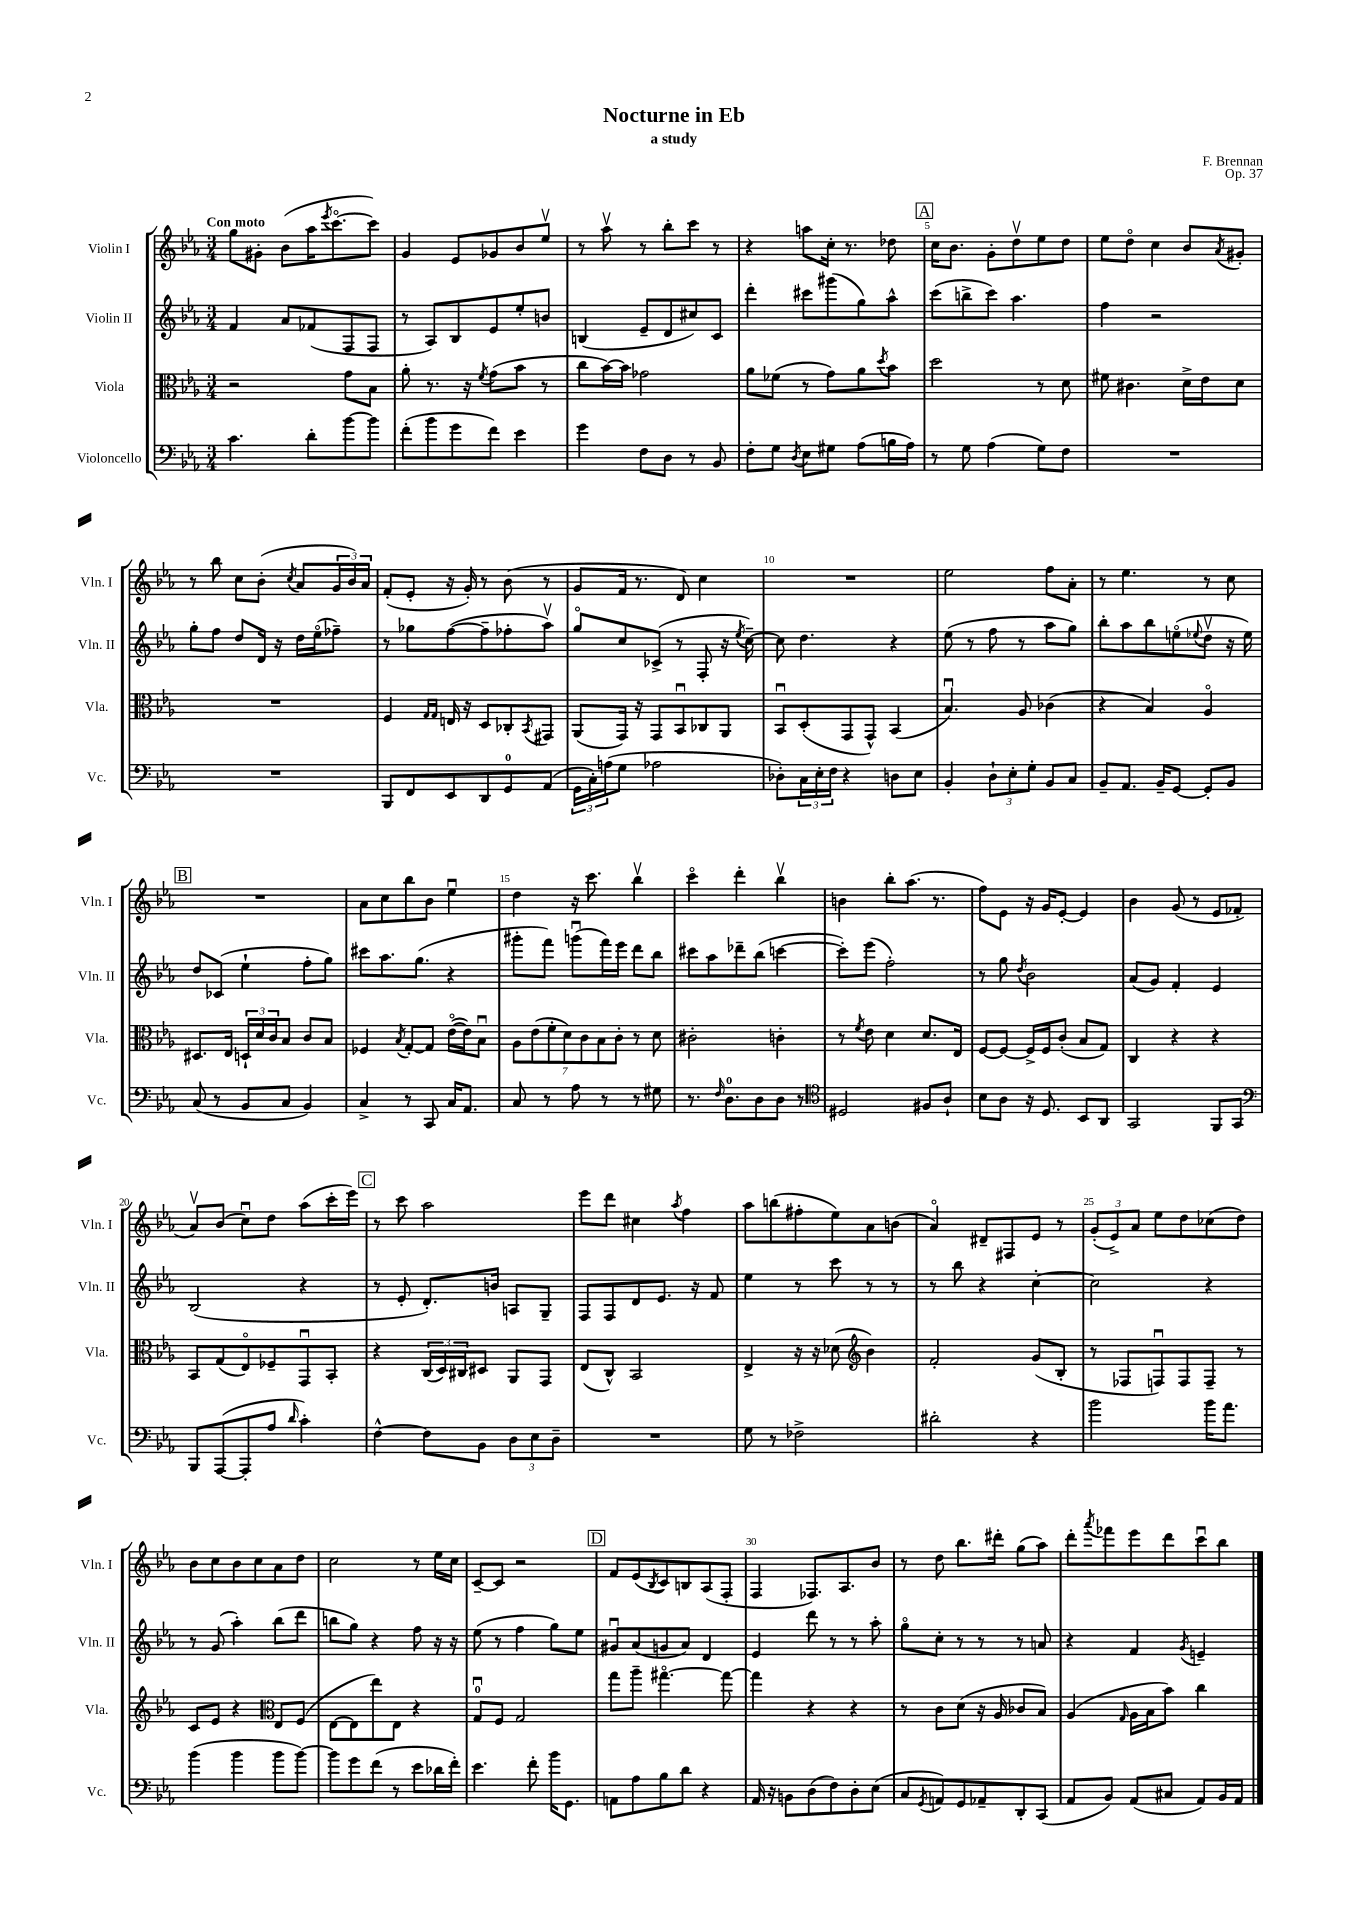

**kern	**kern	**kern	**kern
*staff4	*staff3	*staff2	*staff1
*clefF4	*clefC3	*clefG2	*clefG2
*k[b-e-a-]	*k[b-e-a-]	*k[b-e-a-]	*k[b-e-a-]
*M3/4	*M3/4	*M3/4	*M3/4
4.c	2r	4f	8gg
.	.	.	8g#'
.	.	8a-	(8b-
8d'	.	(8f-	16aa-
.	.	.	8qeee-
.	.	.	[8.ccco
[8b-	8g	8F	.
8b-]	8B-	8F	8ccc])
=	=	=	=
(8f'	8a-'	8r	4g
8b-	8.r	8A-)	.
8g	.	8B-	8e-
.	16r	.	.
.	8qf	.	.
8f)	(8g	8e-	8g-
4e-	8b-	8ee-'	8b-
.	8r	8b	8ee-v
=	=	=	=
4g	8cc	(4B	8r
.	[16b-)	.	8aa-v
.	16b-]	.	.
8F	2g-	8e-~	8r
8D	.	8d	8bb-'
8r	.	8cc#)	8ccc
8BB-	.	8c	8r
=	=	=	=
8F'	8a-	4ddd'	4r
8G	(8f-	.	.
8qD	.	.	.
8E-	8r	8ccc#	8aa
8G#	8g)	(8ggg#	16cc'
.	.	.	8.r
(8A-	8a-	8gg)	.
.	8qdd	.	.
16B	8b-	8aa-^^	8dd-
16A-)	.	.	.
=	=	=	=
8r	2dd	(8ccc	16cc
.	.	.	8.b-
8G	.	8bb^	.
(4A-	.	8ccc)	8g'
.	.	4.aa-	8ddv
8G)	8r	.	8ee-
8F	8d	.	8dd
=	=	=	=
2.r	8f#	4ff	8ee-
.	4.c#	.	8ddo
.	.	2r	4cc
.	16d^	.	8b-
.	16e-	.	.
.	.	.	8qa-
.	8d	.	8g#'
=	=	=	=
2.r	2.r	8gg'	8r
.	.	8ff	8bb-
.	.	8dd	8cc
.	.	16d	(8b-'
.	.	16r	.
.	.	.	8qcc
.	.	16dd	8a-
.	.	(16ee-o	.
.	.	8ff-~)	24g
.	.	.	24b-)
.	.	.	24a-
=	=	=	=
8BBB-	4F	8r	(8f'
8FF	.	8gg-	8e-'
.	16qqG	.	.
.	16qqG	.	.
8EE-	16E	([8ff	16r
.	16r	.	16g')
8DD	8D	8ff~]	8r
8GG	8C-'	8ff-'	(8b-
.	8qBB-	.	.
(8AA-	8GG#	8aa-v)	8r
=	=	=	=
24GG	(8AA-	8ggo	8g
24C')	.	.	.
(24A	.	.	.
8G	16GG)	8cc	16f
.	16r	.	8.r
2A-	8GG	(8c-^	.
.	8BB-u	8r	8d)
.	8C-	8F'	4cc
.	8AA-	16r	.
.	.	8qee-	.
.	.	[16cc~)	.
=	=	=	=
8D-')	8BB-u	8cc]	2.r
24C	(8D'	4.dd	.
24E-'	.	.	.
24F	.	.	.
4r	8GG	.	.
.	8GG^^)	.	.
8D	(4BB-	4r	.
8E-	.	.	.
=	=	=	=
4BB-'	4.B-u)	(8ee-	2ee-
.	.	8r	.
12D`	.	8ff	.
12E-'	.	.	.
.	8A-	8r	.
12G'	.	.	.
8BB-	(4c-	8aa-	8ff
8C	.	8gg)	8a-'
=	=	=	=
8BB-~	4r	8bb-'	8r
8.AA-	.	8aa-	4.ee-
.	4B-)	8bb-	.
16BB-~	.	.	.
[8GG	.	(8eeo	.
.	.	8qqee-	.
8GG']	4A-o	8ddv	8r
8BB-	.	16r	8cc
.	.	16ee-)	.
=	=	=	=
(8C	8.D#	8dd	2.r
8r	.	(8c-	.
.	16E-	.	.
8BB-	24D`	4ee-`	.
.	24d	.	.
.	24c	.	.
8C	8B-	.	.
4BB-)	8c	8ff'	.
.	8B-	8gg)	.
=	=	=	=
4C^	4F-	8ccc#	8a-
.	.	8.aa-	8cc
.	8qB-	.	.
8r	[8G'	.	8bb-
.	.	(8.gg	.
8CC	8G]	.	8b-
16C	([16e-o	4r	4ee-u
8.AA-	16e-])	.	.
.	8B-u	.	.
=	=	=	=
8C	14A-	8ggg#'	4dd
.	(14e-	.	.
8r	.	8fff)	.
.	14f'	.	.
.	14d)	.	.
8A-	.	(8gggu	16r
.	14c	.	.
.	.	.	8.ccc
.	14B-	.	.
8r	.	16fff)	.
.	14c'	.	.
.	.	16eee-	.
8r	8r	8ddd	4bb-v
8G#	8d	8bb-	.
=	=	=	=
8.r	2c#'	8ccc#	4ccco
.	.	8aa-	.
16qqF	.	.	.
8.D	.	.	.
.	.	8ddd-~	4ddd'
8D	.	(8bb-	.
8D	4c'	[4ccc	4bb-v
8r	.	.	.
=	=	=	=
*clefC4	*	*	*
2D#	8r	8ccc'])	4b
.	8qf	.	.
.	8e-	(8eee-	.
.	4d	2ff')	8bb-'
.	.	.	(8.aa-
8F#	8.d	.	.
.	.	.	8.r
8A-`	.	.	.
.	16E-	.	.
=	=	=	=
8B-	[8F	8r	8ff)
8A-	8F_	8gg	8e-
.	.	8qdd	.
16r	16F^]	2b-	16r
8.D	16F	.	16g
.	(8c'	.	[8e-'
8BB-	8B-	.	4e-]
8AA-	8G)	.	.
=	=	=	=
2GG	4C	(8a-	4b-
.	.	8g)	.
.	4r	4f'	(8g
.	.	.	8r
8FF	4r	4e-	8e-
8GG	.	.	8f-'
=	=	=	=
*clefF4	*	*	*
8BBB-	8BB-	(2B-	8a-v)
([8AAA-	(8G	.	(8b-
8AAA-']	8E-o)	.	8ccu)
8A-	8F-~	.	8dd
16qqd	.	.	.
4c')	8GGu	4r	(8aa-
.	8BB-'	.	16ccc'
.	.	.	16eee-)
=	=	=	=
[4F^^	4r	8r	8r
.	.	8e-'	8ccc
8F]	(24C	8.d')	2aa-
.	24D)	.	.
.	24C#	.	.
8BB-	8D#	.	.
.	.	16b	.
12D	8AA-	8A	.
12E-	.	.	.
.	8GG	8G~	.
12D~	.	.	.
=	=	=	=
2.r	(8E-	8F	8eee-
.	8C^^)	8F	8ddd
.	2BB-	8d	4cc#
.	.	8.e-	.
.	.	.	8qaa-
.	.	.	4ff
.	.	16r	.
.	.	8f	.
=	=	=	=
8G	4E-^	4ee-	8aa-
8r	.	.	(8bb
2F-^	16r	8r	8ff#'
.	16r	.	.
.	(8d-	8ccc	8ee-)
*	*clefG2	*	*
.	4b-)	8r	8a-
.	.	8r	(8b
=	=	=	=
2d#'	2f'	8r	4a-o)
.	.	8bb-	.
.	.	4r	8d#~
.	.	.	8F#
4r	(8g	[4cc'	8e-
.	8B-'	.	8r
=	=	=	=
2b-	8r	2cc]	(12g'
.	.	.	12e-^)
.	8F-	.	.
.	.	.	12a-
.	8Fu)	.	8ee-
.	8F	.	8dd
16b-	8F~	4r	(8cc-
8.a-	.	.	.
.	8r	.	8dd)
=	=	=	=
(4b-	8c	8r	8b-
.	8e-	(8g	8cc
4b-	4r	4aa-')	8b-
.	.	.	8cc
*	*clefC3	*	*
8b-	8E-	(8bb-	8a-
[8b-)	(8F	8ddd	8dd
=	=	=	=
8b-]	[8E-	8bb	2cc
8g	8E-]	8gg)	.
(8f	8ee-)	4r	.
8r	8E-	.	.
8e-	4r	8ff	8r
16d-	.	16r	16ee-
16f')	.	16r	16cc
=	=	=	=
4.e-	8Gu	(8ee-	[8c~
.	8F	8r	8c]
.	2G	4ff	2r
8f'	.	.	.
16b-	.	8gg)	.
8.GG	.	.	.
.	.	8ee-	.
=	=	=	=
8AA	8gg	8g#u	8f
8A-	8aa-~	(8a-	(8e-
.	.	.	8qB-
8B-	[4.gg#o	8g	8c)
8d	.	8a-)	8B
4r	.	4d	(8A-
.	8gg#_	.	8F'
=	=	=	=
16AA-	4gg#]	4e-	4F
16r	.	.	.
8BB	.	.	.
(8D	4r	8ddd	8.F-)
8F)	.	8r	.
.	.	.	8.A-
8D'	4r	8r	.
(8E-	.	8aa-'	8b-
=	=	=	=
8C	8r	8ggo	8r
8qGG	.	.	.
8AA)	8c	8cc'	8dd
8GG	(8d	8r	8.bb-
8AA-~	16r	8r	.
.	16A-	.	16ddd#'
8DD'	8c-	8r	(8gg
(8CC	8B-)	8a	8aa-)
=	=	=	=
8AA-	(4A-	4r	8ddd'
.	.	.	8qaaa-
8BB-)	.	.	8fff-
.	16qqG	.	.
(8AA-	16A-	4f	8eee-
.	16B-	.	.
8C#	8b-)	.	8ddd
.	.	8qg	.
8AA-)	4cc	4e~	8cccu
16BB-	.	.	8bb-
16AA-	.	.	.
==	==	==	==
*-	*-	*-	*-
